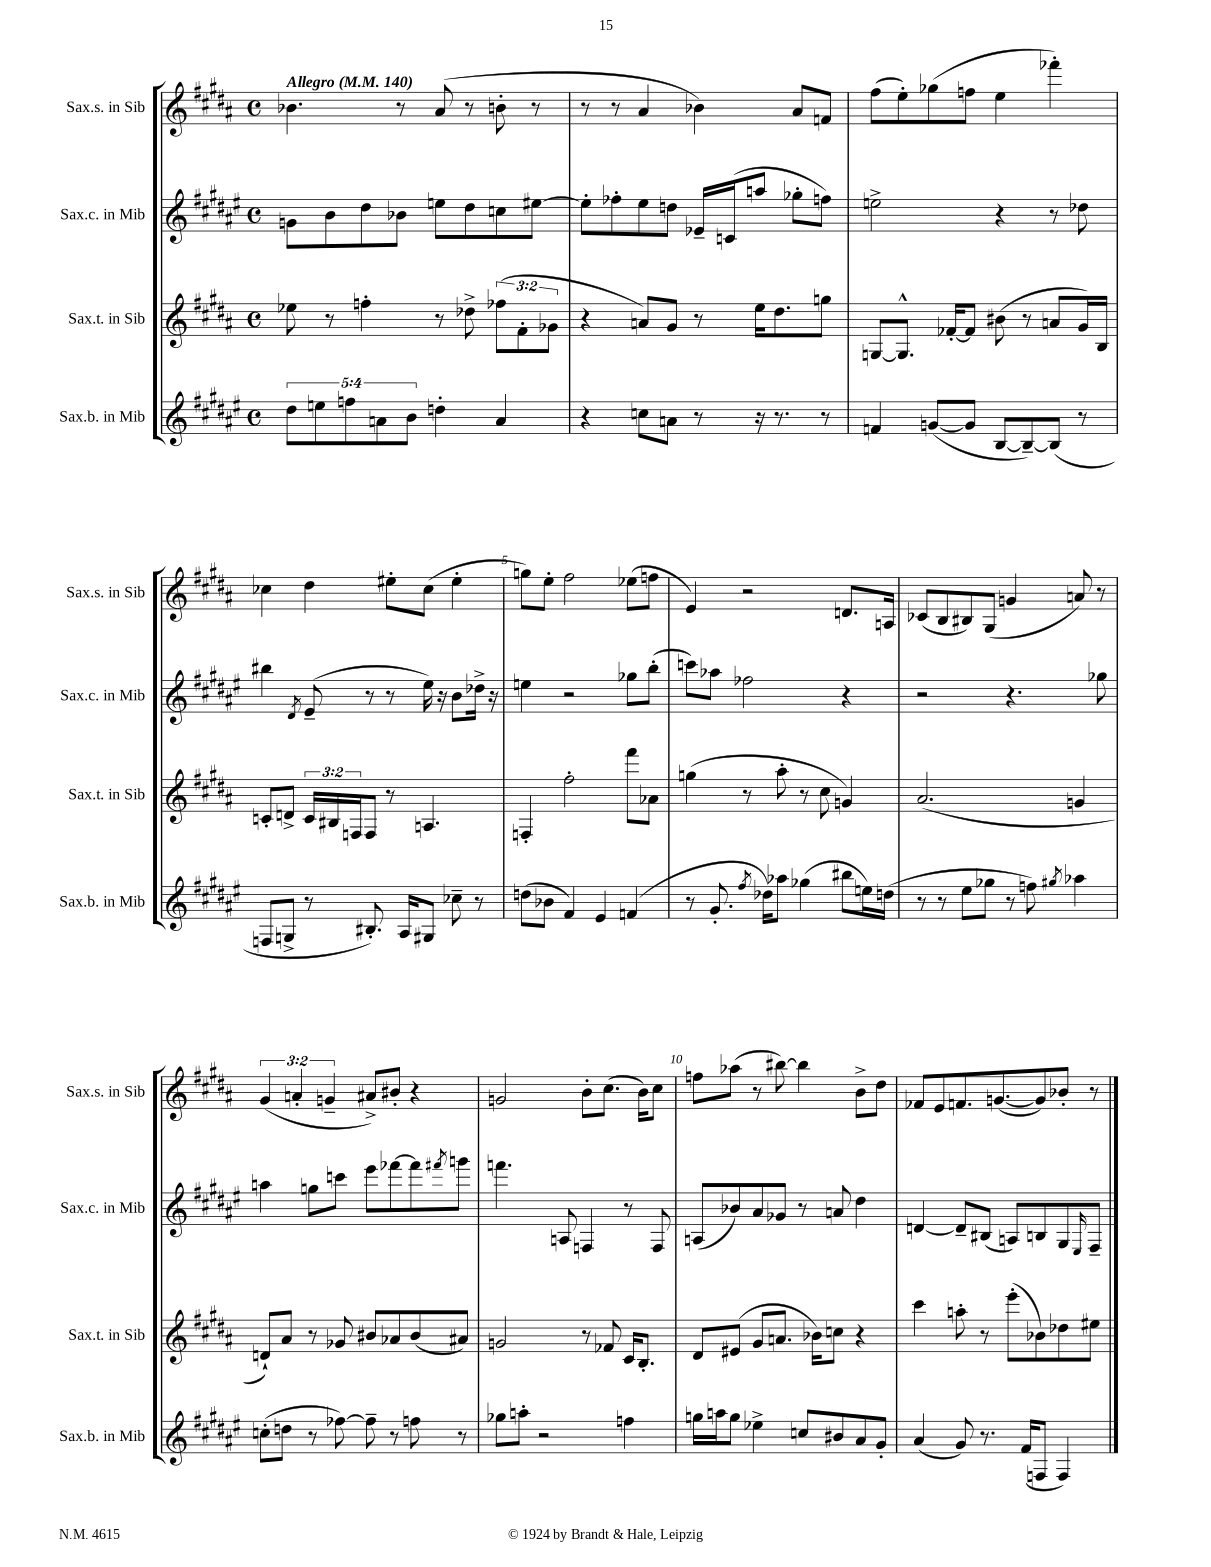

**kern	**kern	**kern	**kern
*part4	*part3	*part2	*part1
*staff4	*staff3	*staff2	*staff1
*I"Sax.b. in Mib	*I"Sax.t. in Sib	*I"Sax.c. in Mib	*I"Sax.s. in Sib
*I'Sax.b. in Mib	*I'Sax.t. in Sib	*I'Sax.c. in Mib	*I'Sax.s. in Sib
*clefG2	*clefG2	*clefG2	*clefG2
*k[f#c#g#d#a#e#]	*k[f#c#g#d#a#]	*k[f#c#g#d#a#e#]	*k[f#c#g#d#a#]
*M4/4	*M4/4	*M4/4	*M4/4
*met(c)	*met(c)	*met(c)	*met(c)
*MM140	*MM140	*MM140	*MM140
=1	=1	=1	=1
!	!	!	!LO:TX:a:B:t=Allegro
10dd#\L	8ee-X\	8gn\L	4.b-X\
10een\	.	.	.
.	8r	8b\	.
10ffn\	.	.	.
.	4ffn'\	8dd#\	.
10an\	.	.	.
.	.	8b-X\J	8r
10b\J	.	.	.
4ddn'\	8r	8een\L	(8a#/
.	8dd-X^\	8dd#\	8r
4a/	(12ff-X\L	8ccn\	8bn'\
.	12f#'\	.	.
.	.	[8ee#X\J	8r
.	12g-X\J	.	.
=2	=2	=2	=2
4r	4r	8ee#'\L]	8r
.	.	8ff-X'\	8r
8ccn\L	8an/L)	8ee#\	4a#/
8an\J	8g#/J	8ddn\J	.
8r	8r	16e-X~/LL	4b-X\)
.	.	(16cn/J	.
16r	16ee\KL	8aan/J	.
8.r	8.dd#\	.	.
.	.	8gg-X'\L	8a#/L
8r	8ggn\J	8ffn\J)	8fn/J
=3	=3	=3	=3
4fn/	[8Gn/L	2een^\	(8ff#\L
.	8.G^^/J]	.	8ee'\)
([8gn/L	.	.	(8gg-X\
.	[16f-X'/KL	.	.
8g/J]	8f-/J]	.	8ffn\J
[8B/L	(8b#X\	4r	4ee\
8B~/_)	8r	.	.
(8B/J]	8an/L	8r	4fff-X'\)
8r	16g#/L)	8dd-X\	.
.	16B/JJ	.	.
!!LO:LB:g=z
=4	=4	=4	=4
8Fn/L	8cn'/L	4bb#X\	4cc-X\
8Gn^/J	8dn^/J	.	.
.	.	8qd#/	.
8r	24c/LL	(8e#~/	4dd#\
.	24B#X/	.	.
.	24Fn/J	.	.
8.B#X'/)	8F/J	8r	.
.	8r	8r	8ee#X'\L
16A#/KL	.	.	.
8G#X/J	4.An/	16ee#\)	(8cc-\J
.	.	16r	.
8cc-X~\	.	8b\L	4ee#'\
8r	.	16dd-X^\Jk	.
.	.	16r	.
=5	=5	=5	=5
(8ddn\L	4Fn'/	4een\	8ggn\L)
8b-X\J	.	.	8ee'\J
4f#/)	2ff#'\	2r	2ff#\
4e#/	.	.	.
(4fn/	8fff#\L	8gg-X\L	(8ee-X\L
.	8a-X\J	(8bb'\J	8ffn\J
=6	=6	=6	=6
8r	(4ggn\	8cccn\L)	4e/)
8.g#'/	.	8aa-X\J	.
.	8r	2ff-X\	2r
8qff#/	.	.	.
16dd-X\KL)	.	.	.
8aa-X\J	8aa#'\	.	.
(4gg-X\	8r	.	.
.	8cc#\	.	.
8bb#X\L	4gn/)	4r	8.dn/L
16een\L)	.	.	.
(16ddn\JJ	.	.	16An/Jk
=7	=7	=7	=7
8r	(2.a#/	2r	(8c-X/L
8r	.	.	8B/
8ee#\L	.	.	8B#X/)
8gg-X\J	.	.	(8G#/J
8r	.	4.r	4gn/
8ffn\)	.	.	.
8qgg#X/	.	.	.
4aa-X\	4gn/	.	8an/)
.	.	8gg-X\	8r
!!LO:LB:g=z
=8	=8	=8	=8
(8ccn'\L	8dn`/L)	4aan\	(6g#/
8ddn\J	8a#/J	.	.
.	.	.	6an'/
8r	8r	8ggn\L	.
.	.	.	6gn~/
[8ff-X\)	8g-X/	8cccn\J	.
8ff-~\]	8b#X/L	8eee#\L	8a#X^/L)
8r	8a-X/	[8fff-X\	8b#X'/J
8ffn\	(8b#/	8fff-\]	4r
.	.	8qfff#X/	.
8r	8a#X/J)	8gggn\J	.
=9	=9	=9	=9
8gg-X\L	2gn/	4.fffn\	2gn/
8aan'\J	.	.	.
2r	.	.	.
.	.	8An/	.
.	8r	4Fn/	8b'\L
.	8f-X/	.	(8.cc#\J
4ffn\	16c#/KL	8r	.
.	8.B'/J	.	16b\KL)
.	.	8F/	8cc#\J
=10	=10	=10	=10
16ggn\LL	8d#/L	(8An/L	8ffn\L
16aan\J	.	.	.
8gg\J	(8e#X/J	8b-X/)	(8aa-X\J
4ee-X^\	8g#/L	8a#/	8r
.	8.an/J	8g-X/J	[8bb#X\)
8ccn/L	.	8r	4bb#\]
.	16b-X\KL)	.	.
8b#X/	8ccn\J	8an/	.
8a#/	4r	4dd#\	8b^\L
8g#'/J	.	.	8dd#\J
=11	=11	=11	=11
(4a#/	4ccc#\	[4dn/	8f-X/L
.	.	.	8e/
8g#/)	8aan'\	8d~/L]	8.fn/
8.r	8r	(8B#X/J	.
.	.	.	([8.gn/
.	(8eee'\L	8An/L)	.
(16f#/KL	.	.	.
8Fn/J	8b-X\)	8Bn/	8g/])
4F/)	8dd-X\	8G#/	8b-X'/J
.	.	16qqE#/	.
.	8ee#X\J	8F#~/J	8r
==	==	==	==
*-	*-	*-	*-
